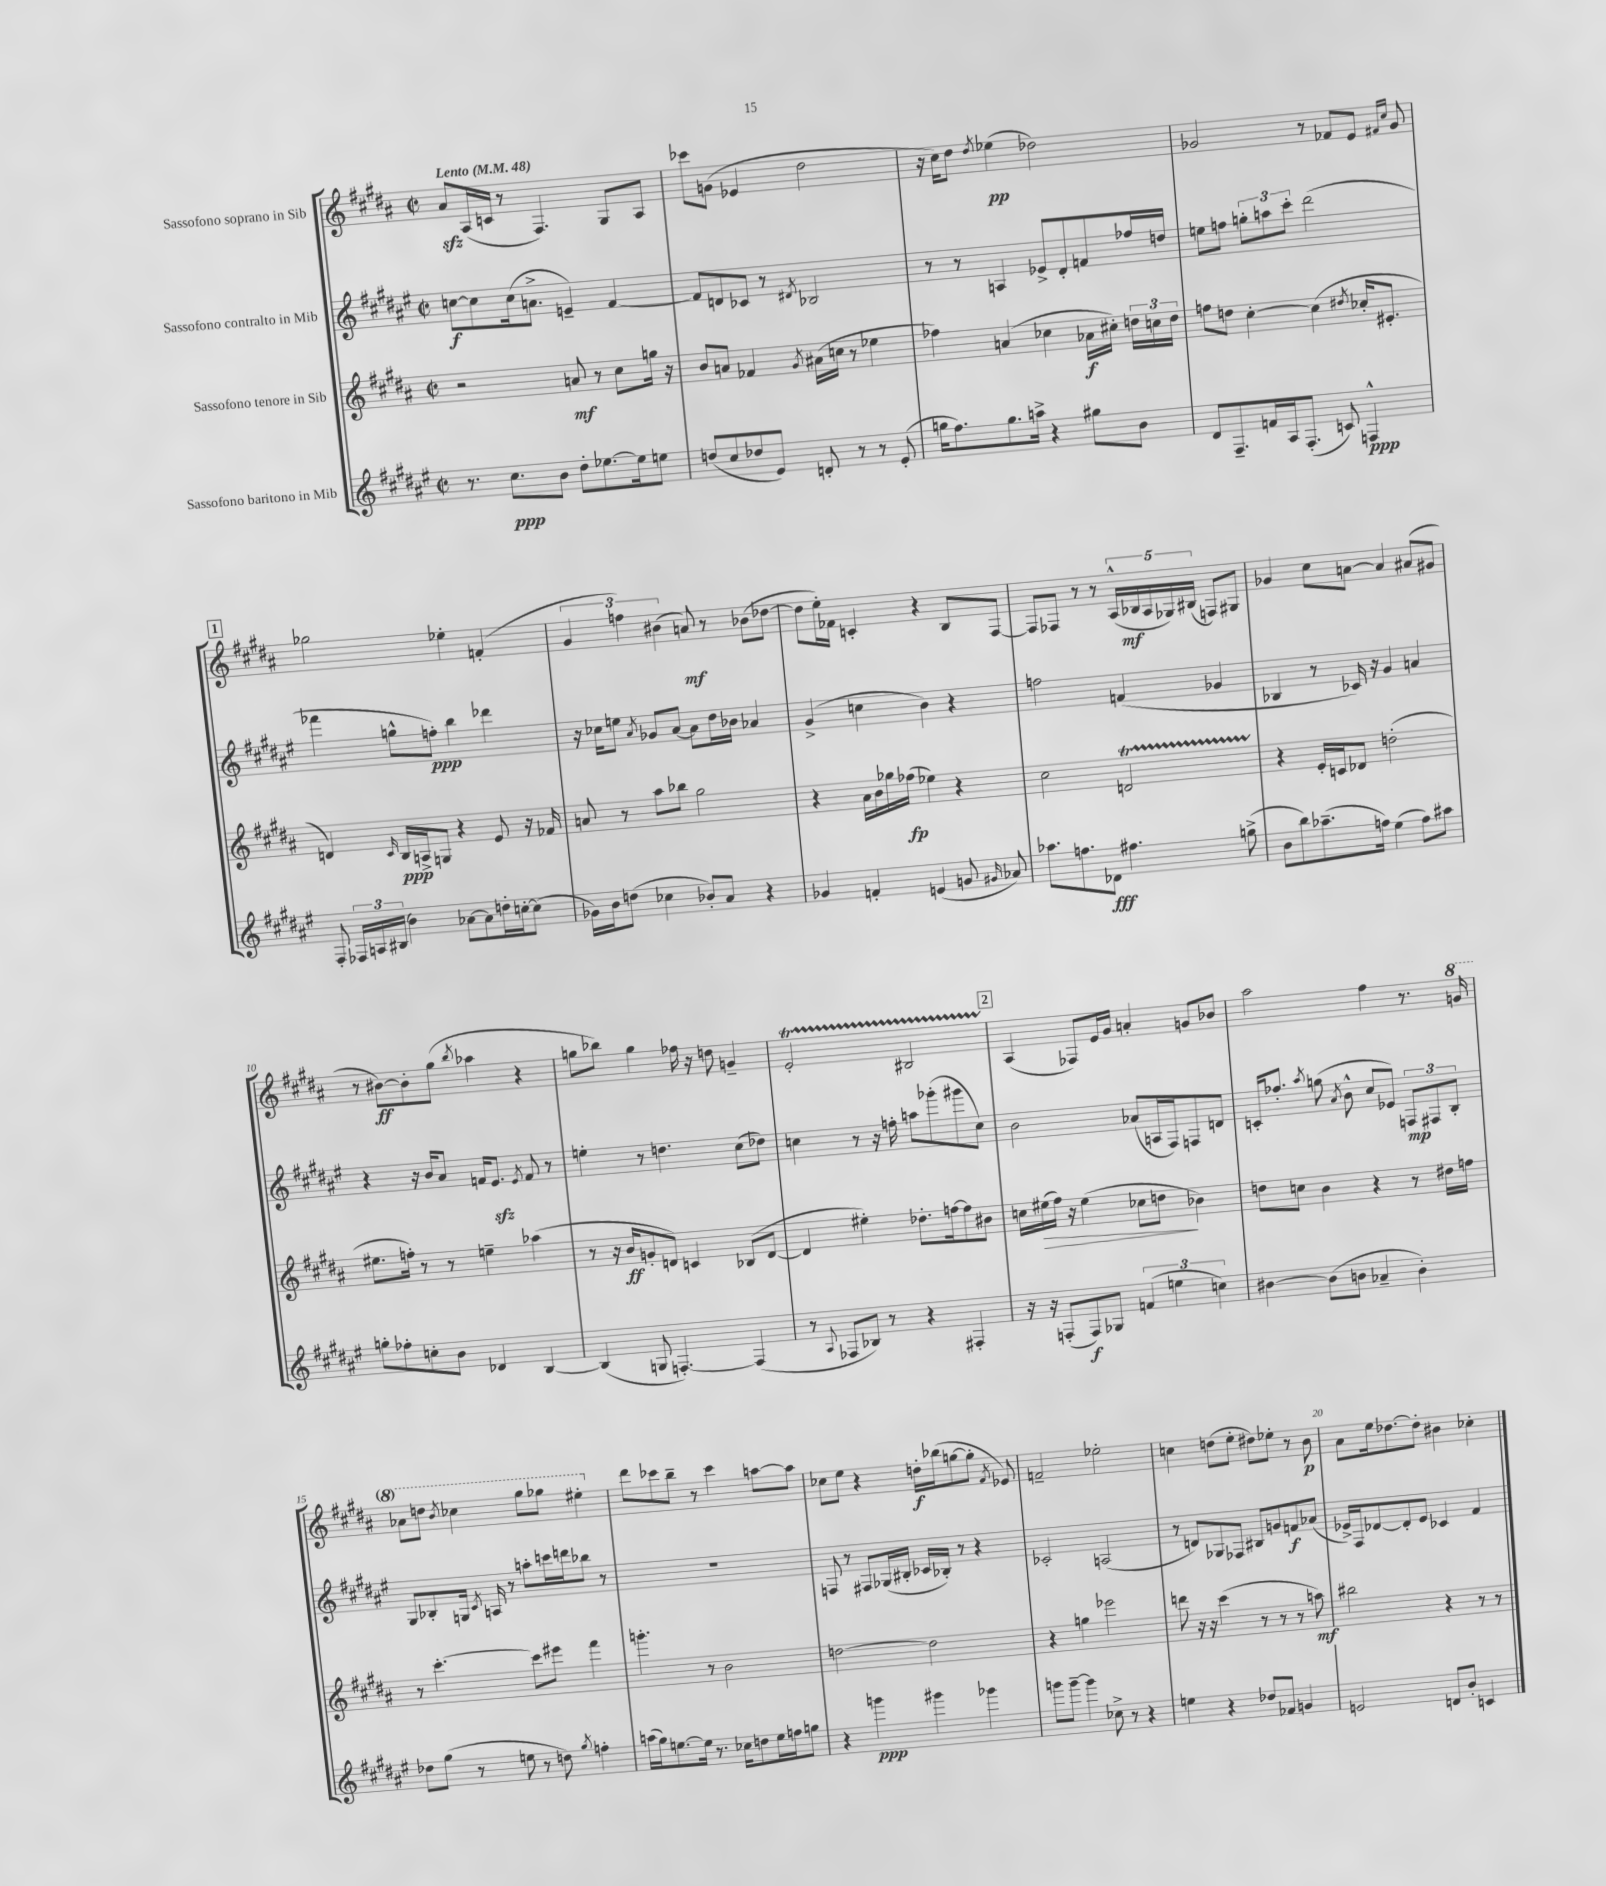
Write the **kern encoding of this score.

**kern	**kern	**kern	**kern
*staff4	*staff3	*staff2	*staff1
*clefG2	*clefG2	*clefG2	*clefG2
*k[f#c#g#d#a#e#]	*k[f#c#g#d#a#]	*k[f#c#g#d#a#e#]	*k[f#c#g#d#a#]
*M2/2	*M2/2	*M2/2	*M2/2
*met(c|)	*met(c|)	*met(c|)	*met(c|)
*MM48	*MM48	*MM48	*MM48
8.r	2r	[8cc	8a#
.	.	8cc]	(16A#
8.cc#	.	.	16c
.	.	(16cc	8r
.	.	8.a^	.
8b	.	.	4.F#)
8dd#'	8a	4e~)	.
[8.ee-	8r	.	.
.	8cc#	[4f#	8G#
16ee-]	.	.	.
8ee	16gg	.	8A#
.	16r	.	.
=	=	=	=
(8dd	8b	8f#]	8ccc-
8cc#	8a	8d	(8g
8dd-	4f-	8c-	4e-
8e#)	.	8r	.
.	8qg#	8qd#	.
8d'	(16a#	2B-	2dd#
.	16cc	.	.
8r	8r	.	.
8r	4ee-	.	.
(8e#'	.	.	.
=	=	=	=
16gg	4ff-)	8r	16r
8.ff#)	.	.	16cc#)
.	.	8r	8dd#
.	.	.	8qdd#
8.gg	(4a	4A	(4ee-
16aa^	.	.	.
4r	4cc-	8e-^	2dd-)
.	.	8d#'	.
8gg#	16a-	8f	.
.	16cc#')	.	.
8b	24dd	16ff-	.
.	24cc	.	.
.	.	16dd	.
.	24dd	.	.
=	=	=	=
8d#	8ff	8ee	2g-
8.F#~	8dd	8ff	.
.	[4cc#'	12gg'	.
16f	.	.	.
.	.	12aa	.
16A#	.	.	.
.	.	12ccc#'	.
(8.F#'	.	.	.
.	(4cc#]	(2ddd#	8r
8c)	.	.	8f-
.	8qdd#	.	.
4F^^	16cc-'	.	8e
.	8.e#'	.	.
.	.	.	16qqf#
.	.	.	16qqcc#
.	.	.	8g-
=	=	=	=
8F#'	4d)	4fff-	2gg-
24F-	.	.	.
24A	.	.	.
(24B#	.	.	.
.	16qqc#	.	.
4b)	16B	8gg^^	.
.	16A^	.	.
.	8G	8ff')	.
[8a-	4r	4bb	4ee-'
8a-]	.	.	.
16dd'	8e	4ddd-	(4f'
[16cc'	.	.	.
(8cc]	16r	.	.
.	16f-	.	.
=	=	=	=
16g-)	8a	16r	6g#
16b	.	16cc-	.
(8dd	8r	8ee	.
.	.	.	6ff)
.	.	8qa#	.
4cc-	8aa#	8g-	.
.	.	.	(6b#
.	8bb-	[8a#	.
8b-')	2gg#	8a#]	8a)
8a#	.	16dd#	8r
.	.	16b-	.
4r	.	4a-	(8b-
.	.	.	[8dd-
=	=	=	=
4g-	4r	(4g#^	8dd-]
.	.	.	16ee')
.	.	.	16f-
4f'	16a#	4cc	4c'
.	16b	.	.
.	16gg-	.	.
.	(16ff-	.	.
(4e	4ee-)	4b)	4r
8g	4r	4r	8B
16qqg#	.	.	.
8a-)	.	.	[8F#
=	=	=	=
8.aa-	2cc#	2ff	8F#]
.	.	.	8F-
8.ff	.	.	.
.	.	.	8r
8d-	.	.	8r
4.ff#	2d	(4f	(20A#^^
.	.	.	20B-
.	.	.	20A#
.	.	.	20G-)
.	.	.	(20B#
.	.	4g-	8F)
(8gg^	.	.	8G#
=	=	=	=
8b	4r	4B-	4g-
8bb)	.	.	.
(8.aa-~	16e'	8r	8cc#
.	16c	.	.
.	8d-	16c-)	[8a
16ff)	.	16r	.
(4ee#	(2dd'	4g#	4a]
8ff)	.	4a	(8a#
8aa#	.	.	8g#
=	=	=	=
8gg'	8.ee#	4r	8r
8ff-'	.	.	[8b#)
.	16ff')	.	.
8cc'	8r	16r	8b#']
.	.	16b	.
8b	8r	8a#	(8gg#
.	.	.	8qbb
4d-	4ee~	16f	4aa-
.	.	8.e#	.
.	.	8qe#	.
[4B	(4aa-	8f	4r
.	.	8r	.
=	=	=	=
(4B]	8r	4ee'	8gg
.	16r	.	8bb-)
.	16b	.	.
8G	8g'	8r	4gg
[4.F')	8d)	4.dd	.
.	4c	.	16ff-
.	.	.	16r
.	.	.	8dd
(4F]	(8B-	(8cc#	4g~
.	[8d	8dd-)	.
=	=	=	=
8r	4d]	4cc	2e'
8qqA#	.	.	.
8F-	.	.	.
8B-)	4ee#')	8r	.
8r	.	16r	.
.	.	16ff'	.
4r	8.dd-'	8aa	2B#
.	.	(8ggg-'	.
.	[16ff	.	.
4F#'	8ff]	8ggg#	.
.	8b#	8cc)	.
=	=	=	=
16r	16cc	2b	(4A#
16r	(16ee#	.	.
(8F'	16ff#)	.	.
.	16r	.	.
8F)	(4ee#	.	8F-)
8G-	.	.	16e
.	.	.	16g#
(6f	8cc-	(8a-	4a'
.	8dd	16A	.
6ee	.	.	.
.	.	16F#)	.
.	4b-)	8F	8g
6cc)	.	.	.
.	.	8d	8b-
=	=	=	=
[4b#	8dd	16c'	2aa#
.	.	8.ff-'	.
.	8cc	.	.
.	.	8qaa#	.
(8b#]	4b	(8gg	.
.	.	8qa#	.
8b	.	8b^^	.
4a-~	4r	8cc#	4ff#
.	.	8e-)	.
4b')	8r	12F	8.r
.	.	12F#	.
.	16dd#	.	.
.	.	12B'	.
.	16ff	.	16gg
=	=	=	=
8dd-	8r	8G#	8aa-
(8gg#	[4.ccc#'	8B-'	8ddd
.	.	.	8qbb
8r	.	16G	4ccc-
.	.	8qc#	.
.	.	16A	.
8ee	.	8r	.
8r	8ccc#]	8aa'	8ggg#
8dd)	8eee#	16ccc	8ggg-
.	.	16ddd	.
8qgg#	.	.	.
4ff'	4fff#	8bb-	4eee#'
.	.	8r	.
=	=	=	=
(16aa	4.ggg'	1r	8ddd#
16gg#)	.	.	.
[8.ee	.	.	8ccc-
.	.	.	8bb~
16ee]	.	.	.
8.r	8r	.	8r
.	2b	.	4ccc-
16cc-	.	.	.
8dd	.	.	.
16ee	.	.	[8aa
16ff	.	.	.
8gg	.	.	8aa]
=	=	=	=
4r	[2dd	8F	8cc-
.	.	8r	8ee
4ggg	.	8F#	4r
.	.	(16G-	.
.	.	16B#'	.
4ggg#	2dd]	16c-	16dd'
.	.	16B-')	(16bb-
.	.	8r	[8gg
4ggg-	.	4r	8gg']
.	.	.	8qf#
.	.	.	8e-)
=	=	=	=
8ggg	4r	2c-'	2f~
[8ggg~	.	.	.
4ggg]	4gg	.	.
8cc-^	2eee-	(2A	2ee-'
8r	.	.	.
4r	.	.	.
=	=	=	=
4ee	8ddd	8r	4cc
.	16r	8d)	.
.	16r	.	.
4r	(4ccc#	8G-	(8dd
.	.	8F-	8ee'
8dd-	8r	8B#	8dd#)
8f-	8r	8g	8ee-'
4g	8r	8f	8r
.	8aa)	(8a-	8b
=	=	=	=
2e	2bb#	16e-^)	8a#
.	.	16F#	.
.	.	[8d-	16ee
.	.	.	[8.dd-
.	.	8d-']	.
.	.	8e-	8dd-']
8d	4r	4c-	4b#
8b'	.	.	.
4c	8r	4f#	4cc-'
.	8r	.	.
==	==	==	==
*-	*-	*-	*-
